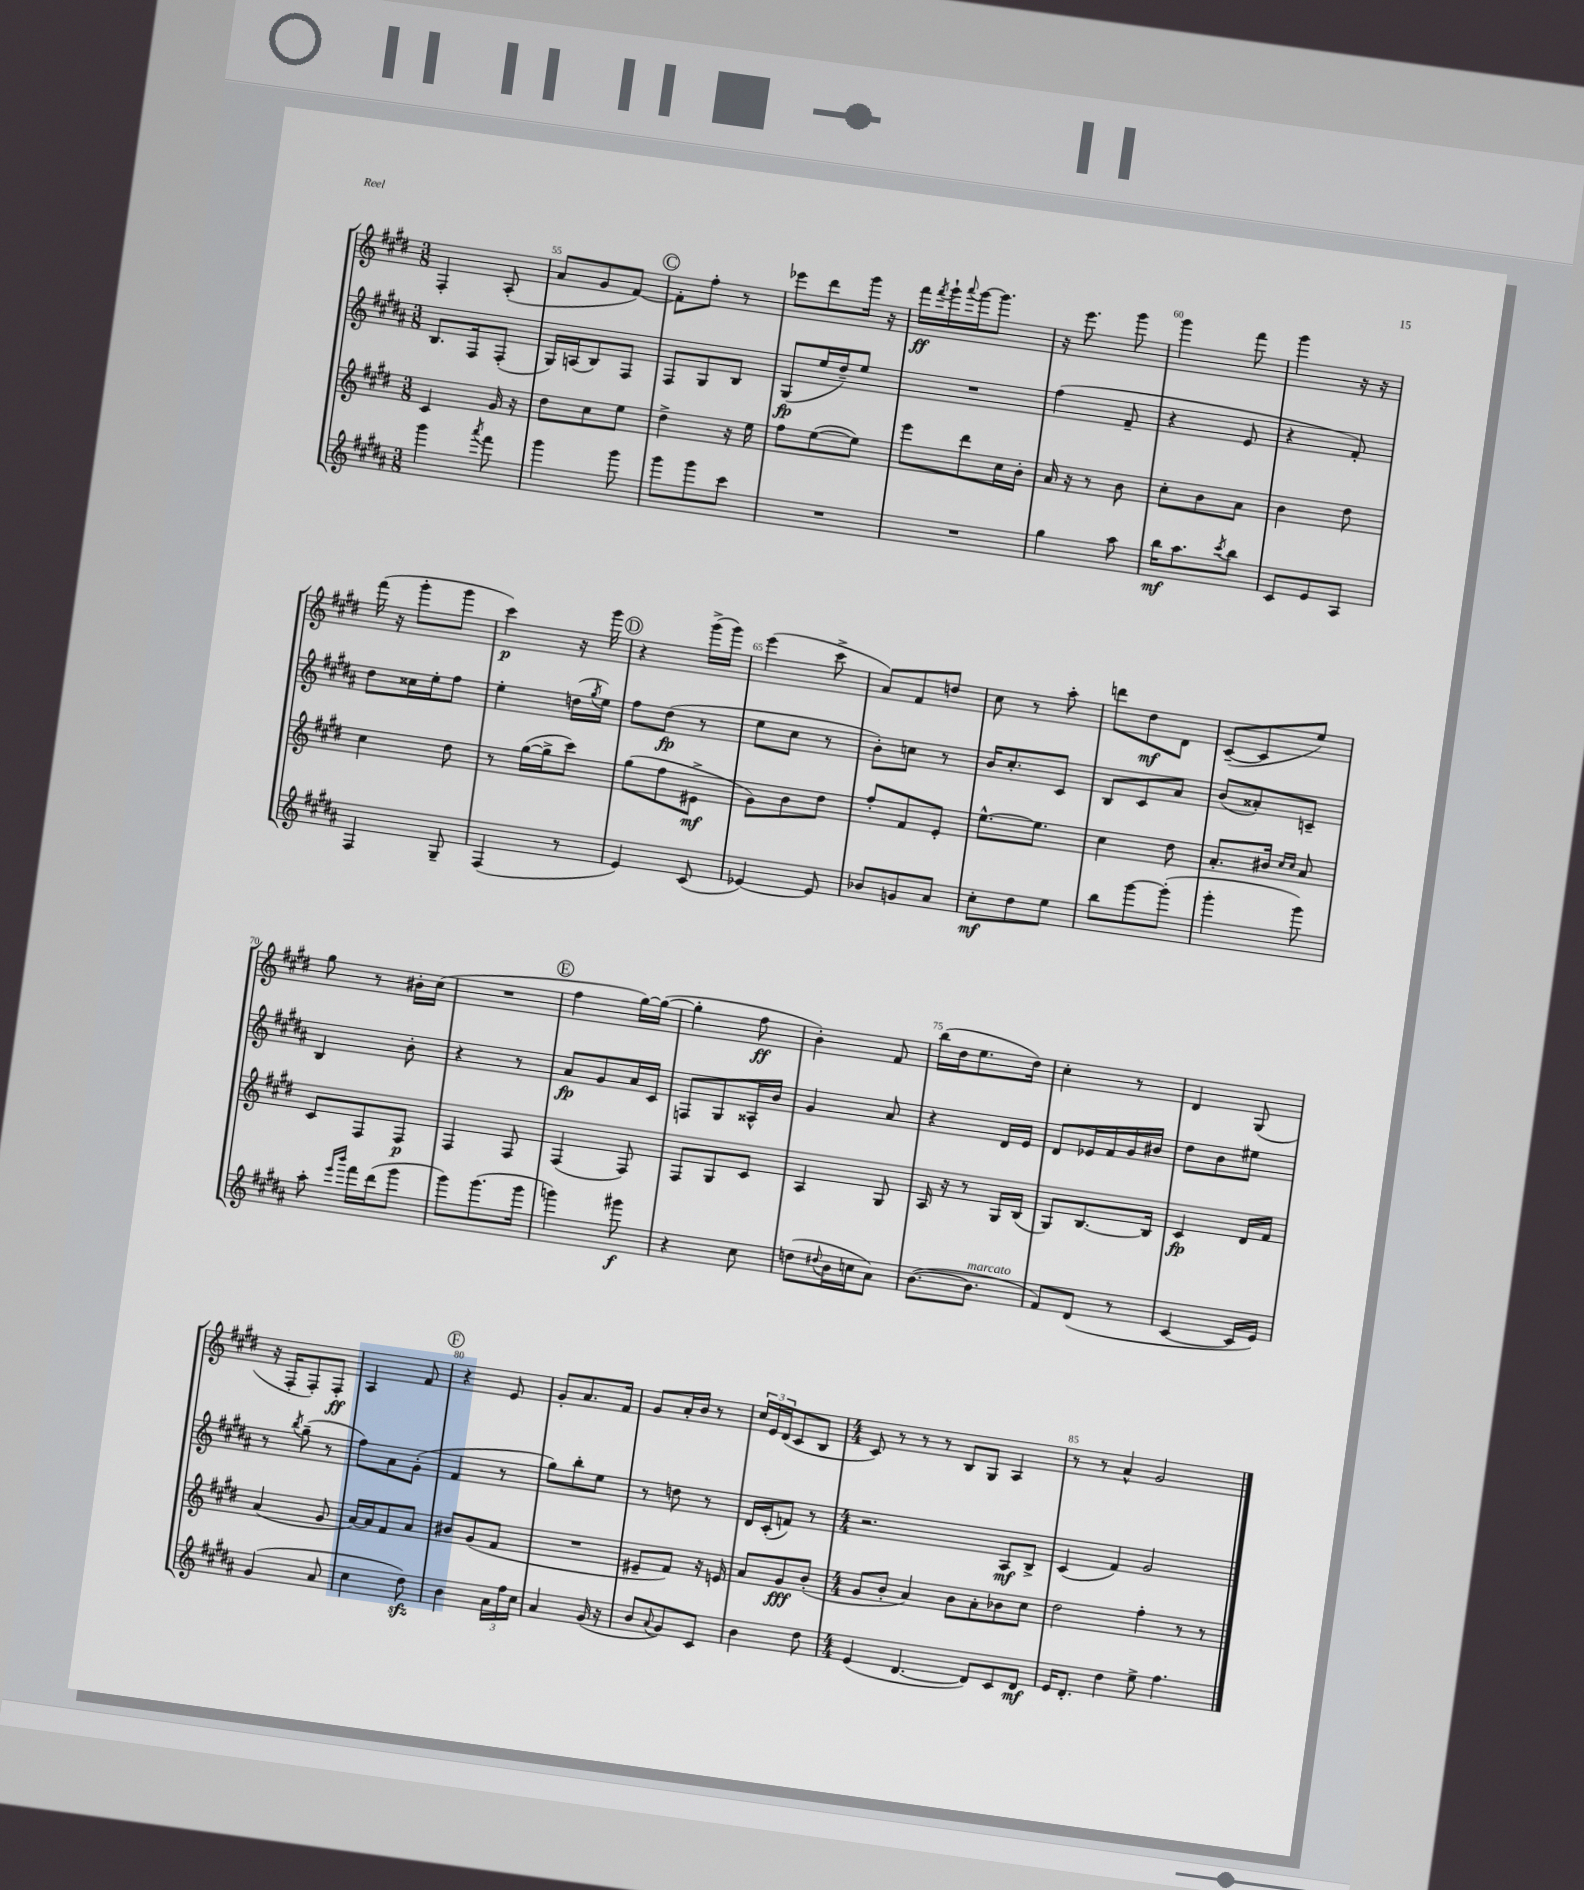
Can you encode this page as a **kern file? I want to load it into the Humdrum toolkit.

**kern	**dynam	**kern	**dynam	**kern	**dynam	**kern	**dynam
*part4	*part4	*part3	*part3	*part2	*part2	*part1	*part1
*staff4	*staff4	*staff3	*staff3	*staff2	*staff2	*staff1	*staff1
*clefG2	*	*clefG2	*	*clefG2	*	*clefG2	*
*k[f#c#g#d#a#]	*	*k[f#c#g#d#]	*	*k[f#c#g#d#a#]	*	*k[f#c#g#d#]	*
*M3/8	*	*M3/8	*	*M3/8	*	*M3/8	*
=54	=54	=54	=54	=54	=54	=54	=54
4ggg#\	.	4c#/	.	8.B/L	.	4F#'/	.
.	.	.	.	16F#/k	.	.	.
8qaaa#/	.	.	.	.	.	.	.
8fff#\	.	16g#/	.	(8F#'/J	.	(8A'/	.
.	.	16r	.	.	.	.	.
=55	=55	=55	=55	=55	=55	=55	=55
4ggg#\	.	8dd#\L	.	16G#/LL)	.	8a/L	.
.	.	.	.	(16An/J	.	.	.
.	.	8cc#\	.	8B/)	.	8g#/	.
8ggg#\	.	8ee\J	.	8F#/J	.	[8f#/J)	.
!!LO:REH:place=s1:t=C
=56	=56	=56	=56	=56	=56	=56	=56
8ggg#\L	.	4dd#^\	.	8F#/L	.	8f#'\L]	.
8ggg#\	.	.	.	8G#/	.	8ff#'\J	.
8ccc#\J	.	16r	.	8B/J	.	8r	.
.	.	16ee\	.	.	.	.	.
=57	=57	=57	=57	=57	=57	=57	=57
4.r	.	8ff#\L	.	(8G#/L	fp	8eee-X\L	.
.	.	([8ee\	.	16ee/L	.	8ddd#\	.
.	.	.	.	16dd#~/J)	.	.	.
.	.	8ee\J])	.	8ee/J	.	16ggg#\Jk	.
.	.	.	.	.	.	16r	.
=58	=58	=58	=58	=58	=58	=58	=58
4.r	.	8eee\L	.	4.r	.	16fff#\LL	ff
.	.	.	.	.	.	8qfff#/	.
.	.	.	.	.	.	16ggg#`\	.
.	.	.	.	.	.	8qqaaa/	.
.	.	8ddd#\	.	.	.	[16ggg#\J	.
.	.	.	.	.	.	8.ggg#\J]	.
.	.	16cc#\L	.	.	.	.	.
.	.	16b'\JJ	.	.	.	.	.
=59	=59	=59	=59	=59	=59	=59	=59
4gg#\	.	16a/	.	(4ff#\	.	16r	.
.	.	16r	.	.	.	8.eee\	.
.	.	8r	.	.	.	.	.
8aa#\	.	8b\	.	8f#~/	.	8ggg#\	.
=60	=60	=60	=60	=60	=60	=60	=60
16bb\KL	mf	8cc#'\L	.	4r	.	4ggg#\	.
8.aa#\	.	.	.	.	.	.	.
.	.	8b\	.	.	.	.	.
8qccc#/	.	.	.	.	.	.	.
8bb\J	.	8a\J	.	8e/	.	8fff#\	.
=61	=61	=61	=61	=61	=61	=61	=61
8c#/L	.	4b\	.	4r	.	4ggg#\	.
8e/	.	.	.	.	.	.	.
8A#/J	.	8dd#\	.	8f#'/)	.	16r	.
.	.	.	.	.	.	16r	.
!!LO:LB:g=z
=62	=62	=62	=62	=62	=62	=62	=62
4F#/	.	4cc#\	.	8dd#\L	.	(16fff#\	.
.	.	.	.	.	.	16r	.
.	.	.	.	16cc##X\L	.	8ggg#'\L	.
.	.	.	.	16ee'\J	.	.	.
8G#~/	.	8dd#\	.	8ff#\J	.	8ggg#\J	.
=63	=63	=63	=63	=63	=63	=63	=63
(4F#/	.	8r	.	4ee'\	.	4ccc#\)	p
.	.	([16gg#\LL	.	.	.	.	.
.	.	16gg#^\J]	.	.	.	.	.
8r	.	8ccc#\J)	.	(16ddn\LL	.	16r	.
.	.	.	.	8qgg#/	.	.	.
.	.	.	.	16ee\JJ)	.	16ggg#\	.
!!LO:REH:place=s1:t=D
=64	=64	=64	=64	=64	=64	=64	=64
4e/)	.	(8gg#\L	.	8ff#\L	.	4r	.
.	.	8ff#\	.	(8dd#\J	fp	.	.
(8c#/	.	8e#X^\J	mf	8r	.	(16ggg#^\LL	.
.	.	.	.	.	.	16ggg#\JJ)	.
=65	=65	=65	=65	=65	=65	=65	=65
[4e-X/)	.	8g#\L)	.	8ee\L	.	(4eee\	.
.	.	8b\	.	8cc#\J	.	.	.
8e-/]	.	8dd#\J	.	8r	.	8ccc#^\	.
=66	=66	=66	=66	=66	=66	=66	=66
8b-X/L	.	8ff#'/L	.	8b'\L)	.	8a/L)	.
8gn/	.	8f#/	.	8ccn\J	.	8f#/	.
8a#/J	.	8e'/J	.	8r	.	8ddn/J	.
=67	=67	=67	=67	=67	=67	=67	=67
8cc#'\L	mf	[8.ee^^\L	.	16b/KL	.	8cc#\	.
.	.	.	.	8.cc#'/	.	.	.
8dd#\	.	.	.	.	.	8r	.
.	.	8.ee\J]	.	.	.	.	.
8ee\J	.	.	.	8c#/J	.	8aa'\	.
=68	=68	=68	=68	=68	=68	=68	=68
8bb\L	.	4cc#\	.	8B/L	.	8dddn\L	.
[8ggg#\	.	.	.	8c#/	.	8dd#\	mf
(8ggg#'\J]	.	8dd#\	.	8a#/J	.	8d#\J	.
=69	=69	=69	=69	=69	=69	=69	=69
4ggg#'\	.	8.a'/L	.	(8b/L	.	([8c#~/L	.
.	.	.	.	8a##X'/)	.	8c#/]	.
.	.	16b#X/Jk	.	.	.	.	.
.	.	16qqcc#/LL	.	.	.	.	.
.	.	16qqcc#/JJ	.	.	.	.	.
8ggg#\)	.	8a/	.	8cn~/J	.	8ee/J)	.
!!LO:LB:g=z
=70	=70	=70	=70	=70	=70	=70	=70
8aa#'\	.	8c#/L	.	4B/	.	8gg#\	.
16qqeee/LL	.	.	.	.	.	.	.
16qqbbb/JJ	.	.	.	.	.	.	.
16fff#\LL	.	8F#/	.	.	.	8r	.
(16ddd#\J	.	.	.	.	.	.	.
8ggg#\J	.	8F#/J	p	8b'\	.	16b#X'\LL	.
.	.	.	.	.	.	(16cc#\JJ	.
=71	=71	=71	=71	=71	=71	=71	=71
8ggg#\L)	.	4F#/	.	4r	.	4.r	.
(8.ggg#\	.	.	.	.	.	.	.
.	.	8F#/	.	8r	.	.	.
16ggg#\Jk	.	.	.	.	.	.	.
!!LO:REH:place=s1:t=E
=72	=72	=72	=72	=72	=72	=72	=72
4gggn\)	.	(4F#/	.	8a#/L	fp	4ff#\	.
.	.	.	.	8g#/	.	.	.
8ggg#X\	f	8F#/)	.	16a#/L	.	[16gg#\LL)	.
.	.	.	.	16c#/JJ	.	(16gg#\JJ_	.
=73	=73	=73	=73	=73	=73	=73	=73
4r	.	8F#/L	.	8Fn/L	.	4gg#'\]	.
.	.	8G#/	.	8G#/	.	.	.
8cc#\	.	8c#/J	.	16A##X^^/L	.	8ff#\	ff
.	.	.	.	16b/JJ	.	.	.
=74	=74	=74	=74	=74	=74	=74	=74
(8ddn\L	.	4A/	.	4g#/	.	4b'\)	.
8qqdd#X/	.	.	.	.	.	.	.
16b\L	.	.	.	.	.	.	.
16ccn\J	.	.	.	.	.	.	.
8a#\J)	.	8G#/	.	8a#/	.	8f#/	.
=75	=75	=75	=75	=75	=75	=75	=75
([8.b\L	.	16A/	.	4r	.	(16bb\LL	.
.	.	16r	.	.	.	16dd#\J	.
.	.	8r	.	.	.	8.ee\	.
!LO:TX:a:i:t=marcato	!	!	!	!	!	!	!
8.b\J]	.	.	.	.	.	.	.
.	.	16G#/LL	.	16d#/LL	.	.	.
.	.	(16B/JJ	.	16e/JJ	.	16dd#\Jk)	.
=76	=76	=76	=76	=76	=76	=76	=76
8f#/L)	.	8G#/L)	.	8d#/L	.	4cc#'\	.
(8d#/J	.	[8.B/	.	16e-X/L	.	.	.
.	.	.	.	16f#/	.	.	.
8r	.	.	.	16g#/	.	8r	.
.	.	16B/Jk]	.	16b#X/JJ	.	.	.
=77	=77	=77	=77	=77	=77	=77	=77
[4c#/	.	4c#/	fp	8dd#\L	.	4d#/	.
.	.	.	.	8b\	.	.	.
16c#/LL]	.	16d#/LL	.	8ee#X\J	.	(8G#/	.
16e/JJ)	.	16f#/JJ	.	.	.	.	.
!!LO:LB:g=z
=78	=78	=78	=78	=78	=78	=78	=78
(4g#/	.	(4a/	.	8r	.	16r	.
.	.	.	.	.	.	16F#'/KL	.
.	.	.	.	8qbb/	.	.	.
.	.	.	.	(8gg#~\	.	8F#'/)	.
8a#/	.	8g#/	.	8r	.	8F#'/J	ff
=79	=79	=79	=79	=79	=79	=79	=79
4cc#\	.	[16a/LL)	.	8ff#\L)	.	4A/	.
.	.	16a/J]	.	.	.	.	.
.	.	8f#/	.	8a#\	.	.	.
8dd#zz\)	.	8a/J	.	(8g#'\J	.	8f#/	.
!!LO:REH:place=s1:t=F
=80	=80	=80	=80	=80	=80	=80	=80
4b\	.	8b#X/L	.	4f#/	.	4r	.
.	.	(8g#/	.	.	.	.	.
24a#\LL	.	8f#/J	.	8r	.	8e/	.
24ff#\	.	.	.	.	.	.	.
24cc#\JJ	.	.	.	.	.	.	.
=81	=81	=81	=81	=81	=81	=81	=81
4a#/	.	4.r	.	8gg#\L)	.	8g#'/L	.
.	.	.	.	8bb'\	.	8.a/	.
(16g#/	.	.	.	8ee\J	.	.	.
16r	.	.	.	.	.	16f#/Jk	.
=82	=82	=82	=82	=82	=82	=82	=82
8b/L	.	8e#X~/L	.	8r	.	8g#/L	.
8qqa#/	.	.	.	.	.	.	.
8g#/)	.	8f#/J)	.	8ddn\	.	16a'/L	.
.	.	.	.	.	.	16b/JJ	.
8c#/J	.	16r	.	8r	.	8r	.
.	.	16en/	.	.	.	.	.
=83	=83	=83	=83	=83	=83	=83	=83
4b\	.	8a/L	.	16d#/LL	.	24cc#/LL	.
.	.	.	.	.	.	24e/	.
.	.	.	.	(16c#'/J	.	.	.
.	.	.	.	.	.	(24d#/J	.
.	.	8g#/	fff	8fn/J)	.	8c#/	.
8dd#\	.	(8b'/J	.	8r	.	8B/J	.
=84	=84	=84	=84	=84	=84	=84	=84
*M4/4	*	*M4/4	*	*M4/4	*	*M4/4	*
(4e/	.	8g#/L	.	2.r	.	8c#/)	.
.	.	8b'/J	.	.	.	8r	.
[4.d#/	.	4a/)	.	.	.	8r	.
.	.	.	.	.	.	8r	.
.	.	8b\L	.	.	.	8B/L	.
8d#/L])	.	8a'\	.	.	.	8G#/J	.
8c#/	.	8b-X\	.	8A#/L	mf	4A/	.
8d#/J	mf	8cc#\J	.	8B^/J	.	.	.
=85	=85	=85	=85	=85	=85	=85	=85
16e/KL	.	2dd#\	.	(4c#/	.	8r	.
8.d#'/J	.	.	.	.	.	.	.
.	.	.	.	.	.	8r	.
4dd#\	.	.	.	4f#/)	.	4a^^/	.
8ee^\	.	4ff#'\	.	2g#/	.	2g#/	.
4.ff#\	.	.	.	.	.	.	.
.	.	8r	.	.	.	.	.
.	.	8r	.	.	.	.	.
==	==	==	==	==	==	==	==
*-	*-	*-	*-	*-	*-	*-	*-
